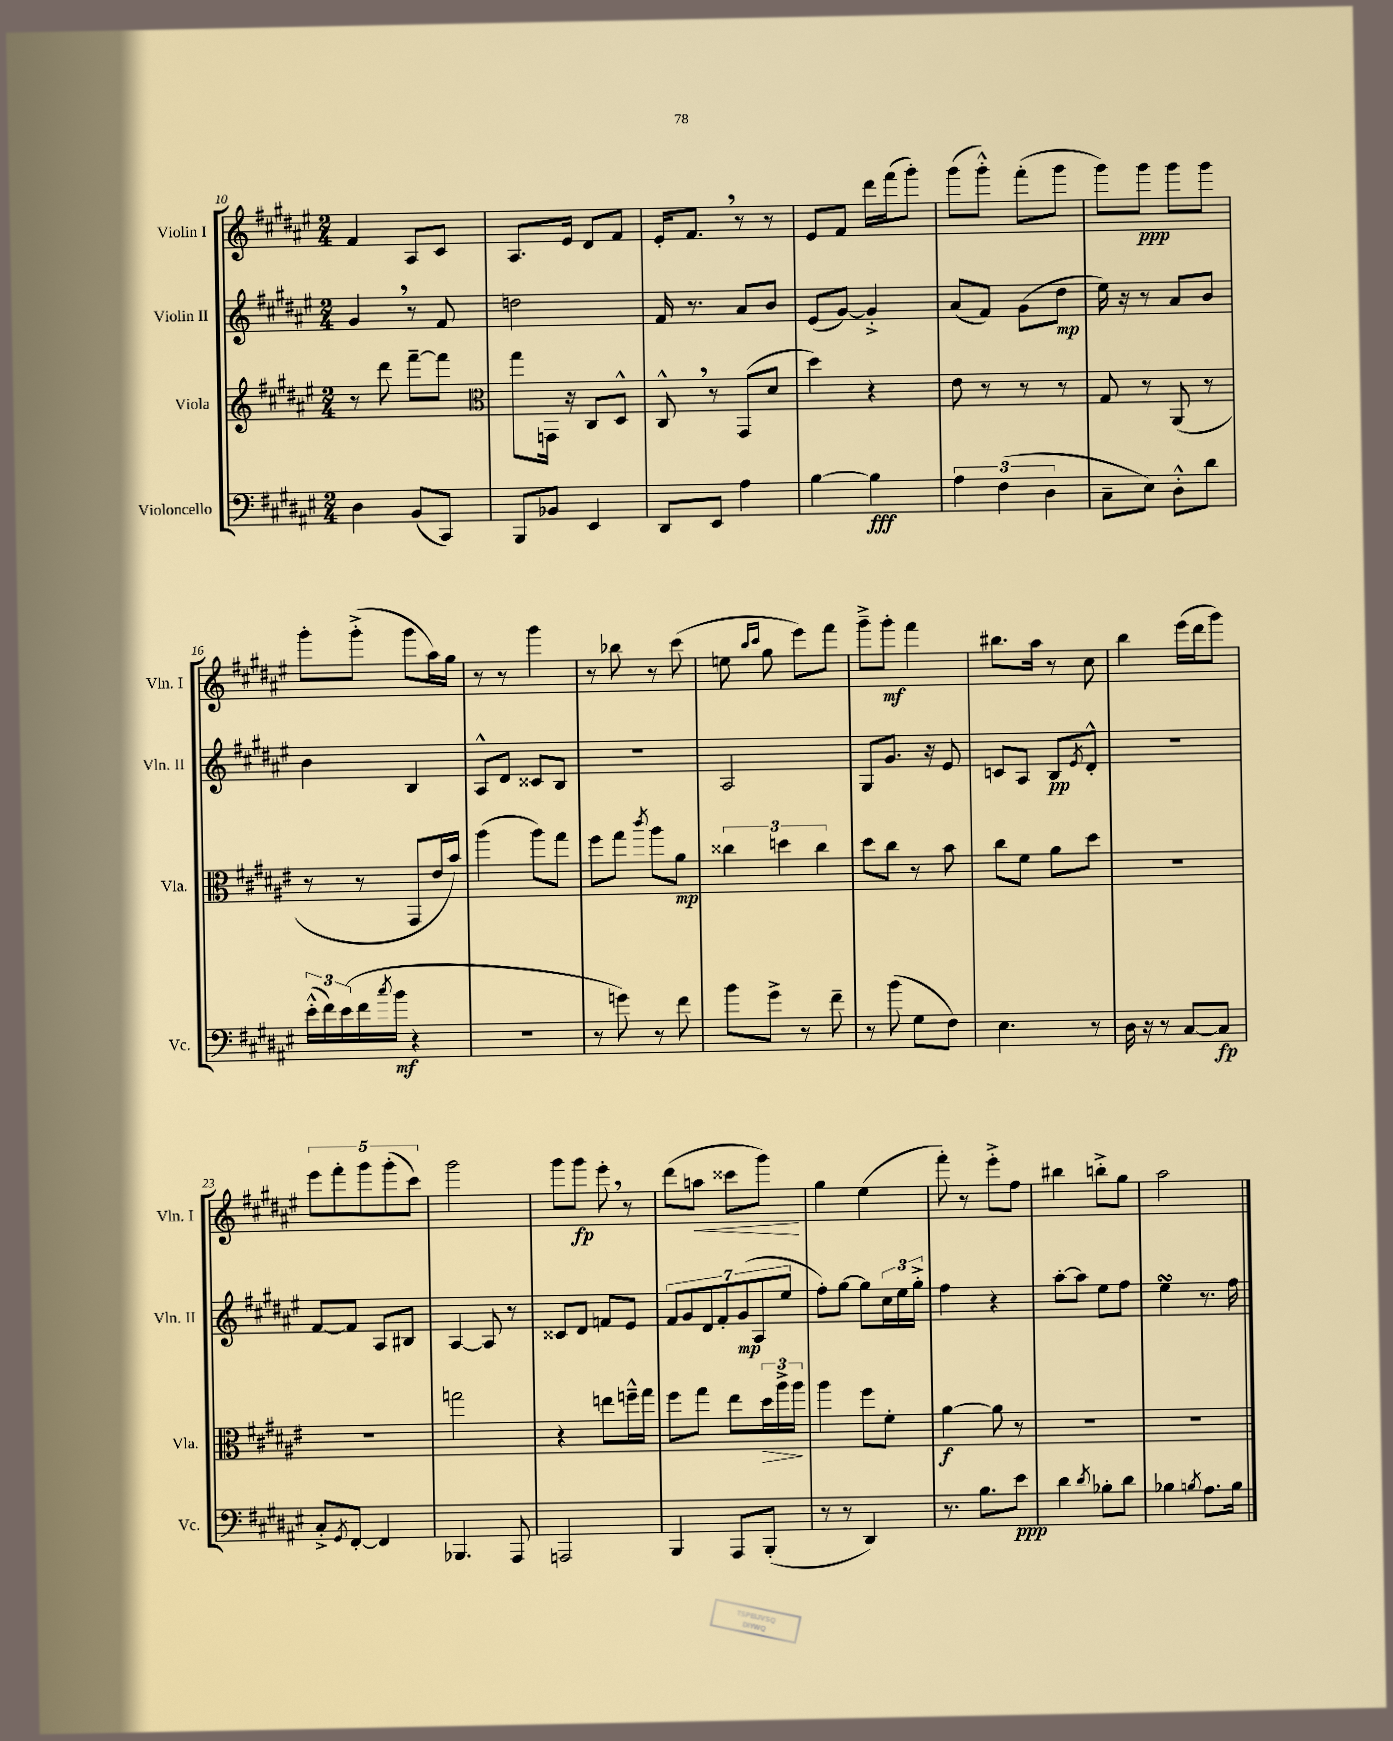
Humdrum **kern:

**kern	**kern	**kern	**kern
*staff4	*staff3	*staff2	*staff1
*clefF4	*clefG2	*clefG2	*clefG2
*k[f#c#g#d#a#e#]	*k[f#c#g#d#a#e#]	*k[f#c#g#d#a#e#]	*k[f#c#g#d#a#e#]
*M2/4	*M2/4	*M2/4	*M2/4
4D#	8r	4g#	4f#
.	8ddd#	.	.
(8BB	[8fff#~	8r	8A#
8CC#)	8fff#]	8f#	8c#
=	=	=	=
*	*clefC3	*	*
8BBB	8gg#	2dd	8.A#
8BB-	16GG	.	.
.	16r	.	16e#
4EE#	8C#	.	8d#
.	8D#^^	.	8f#
=	=	=	=
8DD#	8C#^^	16f#	16e#'
.	.	8.r	8.f#
8EE#	8r	.	.
4A#	(8GG#	8a#	8r
.	8d#	8b	8r
=	=	=	=
[4B	4dd#)	(8e#	8e#
.	.	[8g#)	8f#
4B]	4r	4g#'^]	16ddd#
.	.	.	(16fff#
.	.	.	8ggg#')
=	=	=	=
6A#	8e#	(8a#	(8ggg#
.	8r	8f#)	8ggg#'^^)
(6F#	.	.	.
.	8r	(8g#	(8fff#'
6D#	.	.	.
.	8r	8dd#	8ggg#
=	=	=	=
8C#~	8G#	16ee#)	8ggg#)
.	.	16r	.
8E#)	8r	8r	8ggg#
8D#'^^	(8AA#	8a#	8ggg#
8d#	8r	8b	8ggg#
=	=	=	=
(24e#'^^	8r	4b	8ggg#'
24f#)	.	.	.
(24e#	.	.	.
16f#	8r	.	(8ggg#'^
8qcc#	.	.	.
16b	.	.	.
4r	8GG#	4B	8ggg#
.	16e#	.	16aa#)
.	16b)	.	16gg#
=	=	=	=
2r	(4aa#	8A#^^	8r
.	.	8d#	8r
.	8aa#)	8c##	4ggg#
.	8gg#	8B	.
=	=	=	=
8r	8ff#	2r	8r
8g)	8gg#	.	8bb-
.	8qccc#	.	.
8r	8aa#	.	8r
8f#	8a#	.	(8ccc#
=	=	=	=
8b	6cc##	2A#	8ee
.	.	.	16qqbb
.	.	.	16qqccc#
8g#^	.	.	8gg#
.	6dd	.	.
8r	.	.	8eee#)
.	6cc##	.	.
8f#~	.	.	8fff#
=	=	=	=
8r	8dd#	8G#	8ggg#~^
(8b	8cc#	8.g#	8ggg#'
8G#	8r	.	4fff#
.	.	16r	.
8F#)	8b	8e#	.
=	=	=	=
4.E#	8cc#	8c	8.bb#
.	8f#	8A#	.
.	.	.	16aa#
.	8a#	8B	8r
.	.	8qe#	.
8r	8dd#	8d#'^^	8cc#
=	=	=	=
16D#	2r	2r	4bb
16r	.	.	.
8r	.	.	.
[8C#	.	.	(16eee#
.	.	.	16ddd#
8C#]	.	.	8ggg#)
=	=	=	=
8C#'^	2r	[8f#	10eee#
.	.	.	10fff#'
8qGG#	.	.	.
[8FF#'	.	8f#]	.
.	.	.	10ggg#
4FF#]	.	8A#	.
.	.	.	(10ggg#'
.	.	8B#	.
.	.	.	10ccc#)
=	=	=	=
4.BBB-	2gg	[4A#	2ggg#
.	.	8A#]	.
8AAA#	.	8r	.
=	=	=	=
2AAA	4r	8c##	8ggg#
.	.	8d#	8ggg#
.	8ee	8f	8eee#'
.	16ff~^^	8e#	8r
.	16gg#	.	.
=	=	=	=
4BBB	8ff#	14f#	(8ddd#
.	.	14g#	.
.	8gg#	.	8aa
.	.	14d#	.
.	.	14f#'	.
8AAA#	8ee#	.	8ccc##
.	.	(14g#	.
.	.	14A#	.
(8BBB'	24dd#	.	8ggg#)
.	24aa#^	.	.
.	.	14ee#	.
.	24aa#	.	.
=	=	=	=
8r	4aa#	8ff#')	4gg#
8r	.	[8gg#	.
4DD#)	8ff#	8gg#]	(4ee#
.	8f#'	24cc#	.
.	.	24ee#	.
.	.	24gg#'^	.
=	=	=	=
8.r	[4a#	4ff#	8fff#')
.	.	.	8r
8.B	.	.	.
.	8a#]	4r	8eee#'^
8e#	8r	.	8ff#
=	=	=	=
4d#	2r	[8aa#'	4bb#
.	.	8aa#]	.
8qd#	.	.	.
8B-'	.	8ee#	8bb'^
8d#	.	8ff#	8gg#
=	=	=	=
4B-	2r	4ee#	2aa#
8qB	.	.	.
8.A#	.	8.r	.
16B	.	16ff#	.
==	==	==	==
*-	*-	*-	*-
